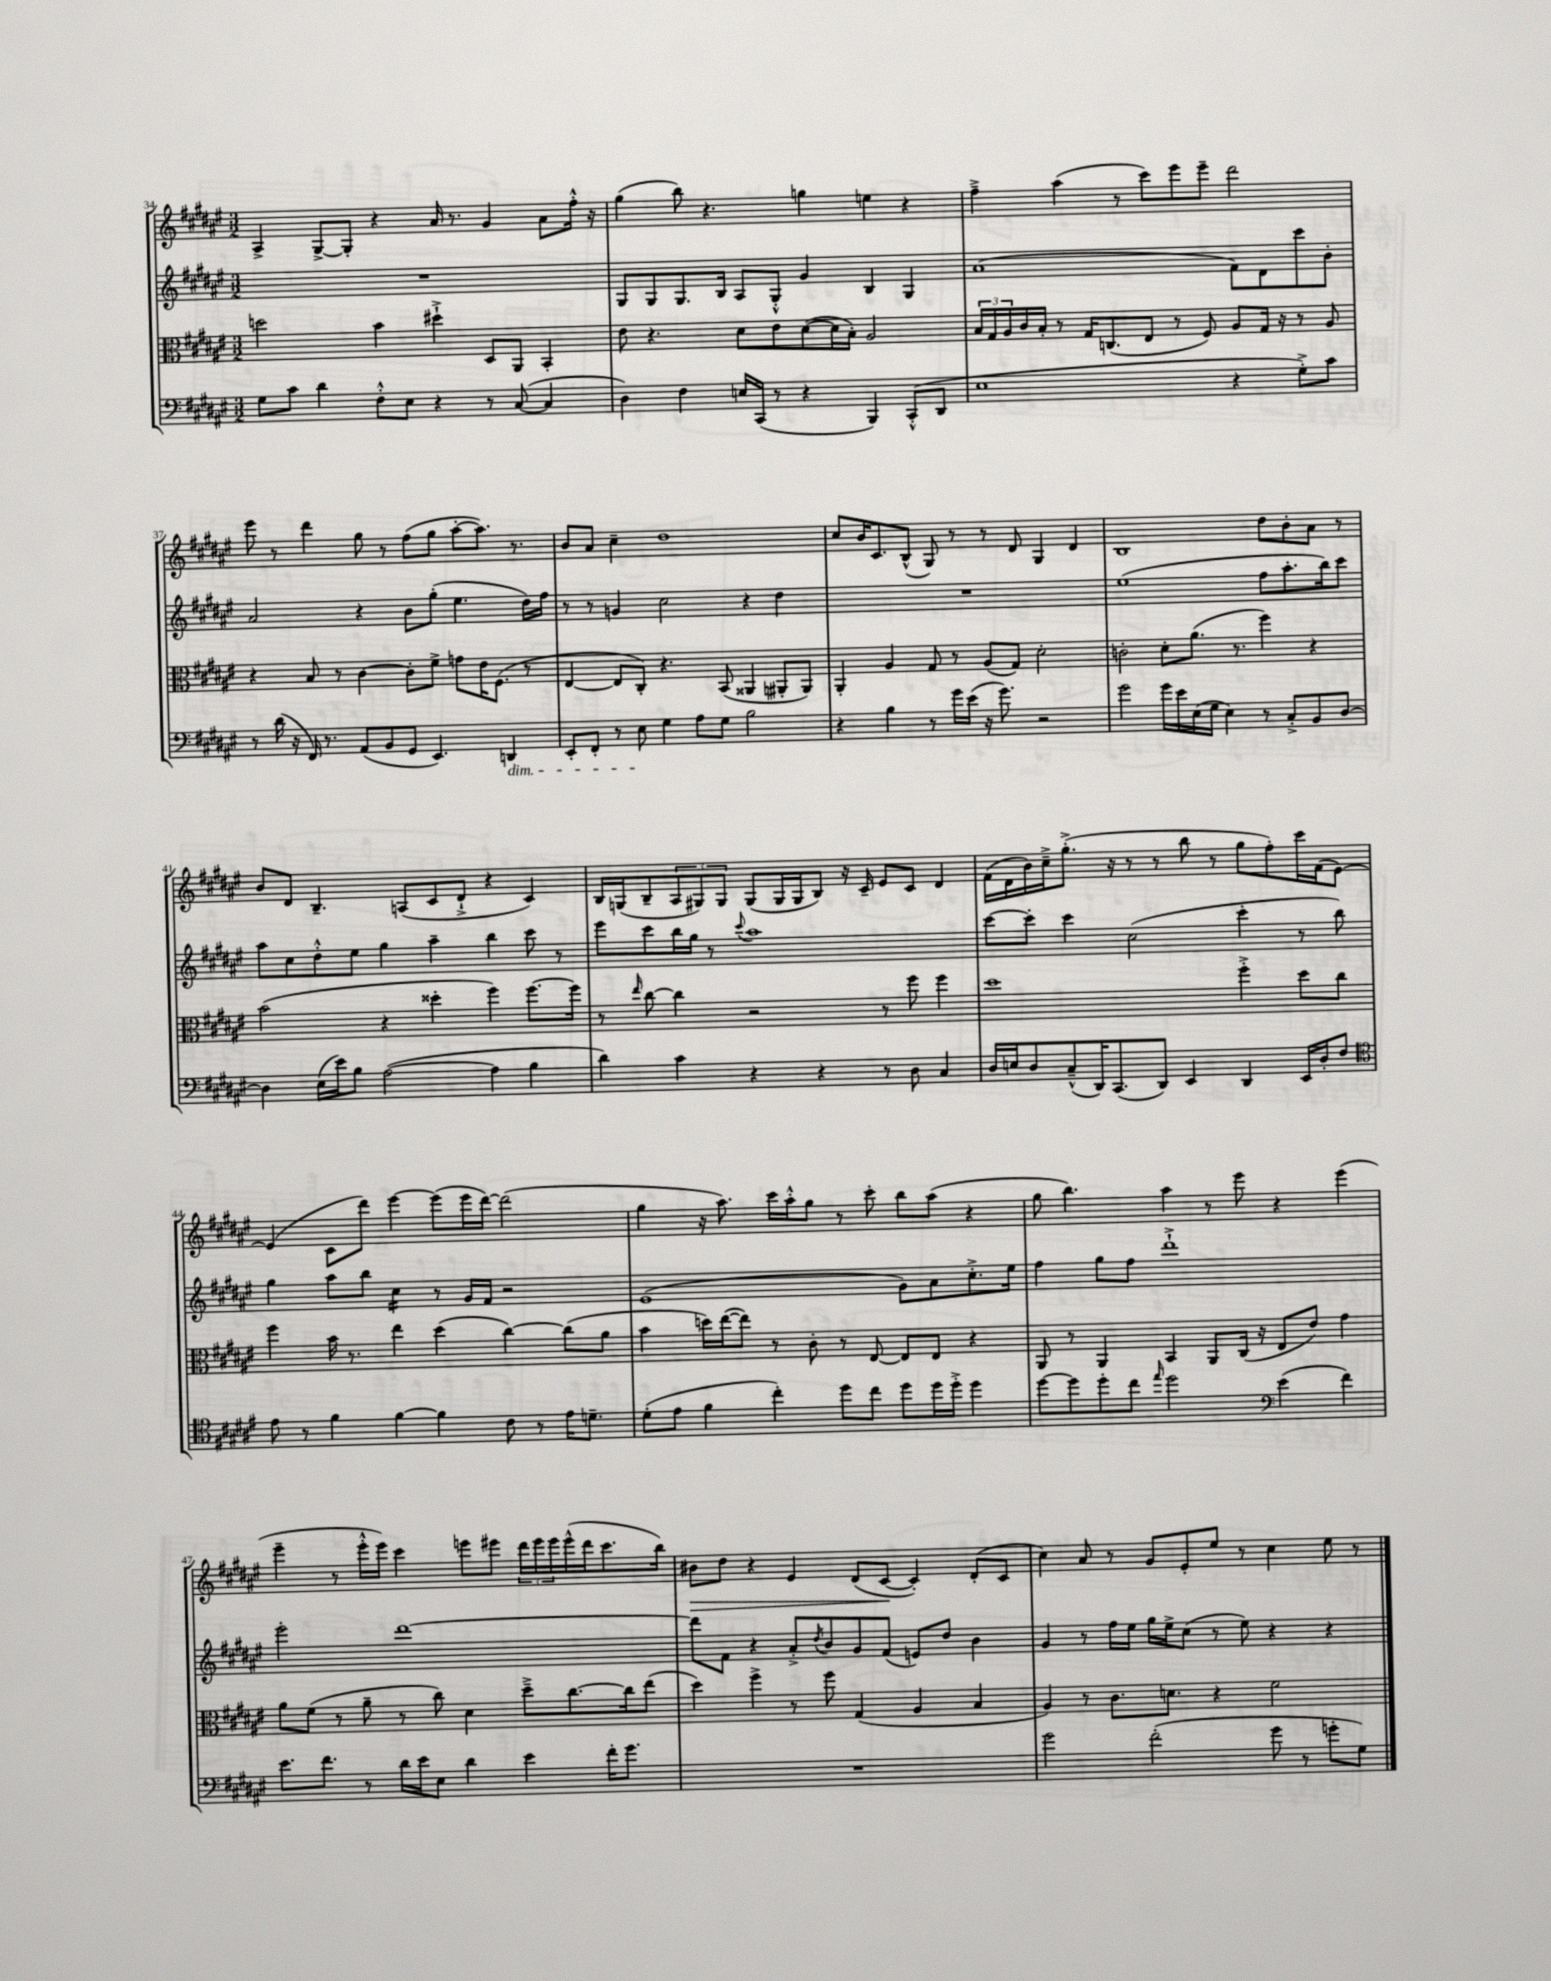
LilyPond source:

<<
\new StaffGroup <<
\new Staff = "s0" {
    \clef treble \key fis \major \numericTimeSignature \time 3/2
    ais4-> gis8~-> gis8-. r4 ais'16 r8. gis'4 ais'8 fis''16-.-^ r16 |
    gis''4( b''8) r4. g''4 e''4 r4 |
    fis''4---> ais''4( r8 cis'''8) eis'''8 eis'''8-- dis'''2 |
    eis'''8 r8 dis'''4 gis''8 r8 fis''8( gis''8 ais''8~-. ais''8.) r8. |
    b'8 ais'8 cis''4-- dis''1 |
    cis''8 b'16 cis'8. b8-^( gis8) r8 r8 dis'8 gis4 dis'4 |
    b1 dis''8 b'8-. ais'8 r8 |
    b'8 dis'8 b4.-- a8( cis'8 dis'8-!-> r4 cis'4) |
    b16 g16( b8-- \tuplet 3/2 { ais8 gis8) gis8 } gis8( gis16 gis16 b8) r16 cis'16-- eis'8 cis'8 dis'4 |
    fis'16( dis'16 b'16) cis''16---> gis''8.-.->( r16 r8 r8 b''8 r8 gis''8 fis''8-.) cis'''16 fis'16( eis'8~) |
    eis'4( cis'8 dis'''8) eis'''4~ eis'''8( eis'''16 dis'''16~) dis'''2( |
    gis''4 r16 ais''8.) cis'''16 ais''16-.-^ gis''8 r8 cis'''8-. b''8 ais''8( r4 |
    gis''8 b''4.) ais''4 r8 eis'''8 r4 eis'''4( |
    eis'''4-- r8 eis'''16-.-^ eis'''16) cis'''4 e'''8 eis'''8 \tuplet 3/2 { dis'''16 eis'''16 eis'''16 } eis'''16-^( dis'''16 cis'''8. b''16) |
    bis'8\> dis''8 r4 eis'4 dis'8( cis'8~\! cis'4-.) dis'8-.( cis'8 |
    cis''4) ais'8 r8 gis'8 eis'8-. eis''8 r8 cis''4 eis''8 r8 \bar "|." |
}
\new Staff = "s1" {
    \clef treble \key fis \major \numericTimeSignature \time 3/2
    R1. |
    gis8 gis8 gis8. b16 ais8 gis8-.-^ gis'4 b4 gis4 |
    ais'1( fis'8) dis'8 cis'''8 b'8-. |
    ais'2 r4 b'8 gis''8-.( eis''4. dis''16) fis''16 |
    r8 r8 g'4 cis''2 r4 dis''4 |
    R1. |
    eis''1( fis''8 ais''8.-. b''16) cis'''8 |
    ais''8 cis''8 dis''8-.-^ eis''8 gis''4 ais''4-- b''4 cis'''8 r8 |
    eis'''8 cis'''8 b''16 gis''16 r8 \appoggiatura { cis'''8 } ais''1 |
    cis'''8~ cis'''8-. cis'''4 cis''2( cis'''4-. r8 b''8) |
    gis''4 ais''8 b''8 cis''4:16 r8 gis'16 fis'16 r2 |
    eis'1( gis'8) ais'8 cis''8.-.-> eis''16 |
    fis''4 gis''8 fis''8 dis'''1-!-> |
    eis'''2-. dis'''1~ |
    dis'''8 fis'8 r4 ais'8-.-> \acciaccatura { dis''8 } b'8 gis'8 fis'8( e'8) dis''8 b'4 |
    gis'4 r8 fis''16 eis''16 gis''16 eis''16-> cis''8( r8 eis''8) r4 r4 \bar "|." |
}
\new Staff = "s2" {
    \clef alto \key fis \major \numericTimeSignature \time 3/2
    d''2 b'4 dis''4-!-> dis8 ais,8 b,4-. |
    eis'8 r4. dis'8 eis'8 dis'8~( dis'16 b16-.) ais2 |
    \tuplet 3/2 { b16 gis16 ais16 } cis'16 b16-. r8 gis16 c8.( eis8 r8 fis8) ais8 gis16 r16 r8 ais8 |
    r4 b8 r8 cis'4~ cis'8-. fis'8-> g'8 eis'16 fis8.( r8 |
    eis4~ eis8 cis8-.) r4. b,8( aisis,4 ais,8-. ais,8) |
    ais,4-. ais4 gis8 r8 ais8( gis8) dis'2-. |
    c'2-. dis'8-. ais'8.( r8. fis''4) r4 |
    b'2( r4 disis''4-. fis''4) fis''8.~ fis''16 |
    r8 \grace { eis''16 } cis''8~ cis''4 r2 r8 fis''8 fis''4 |
    dis''1 fis''4-.-> dis''8 cis''8 |
    fis''4 b'16 r8. eis''4 dis''4( cis''4~) cis''8( ais'8 |
    b'4 d''16) eis''16~( eis''8) r8 cis'8-. r8 eis8~ eis8 eis8 r4 |
    ais,8 r8 ais,4 b,4 ais,8 cis16( r16 eis8 eis'8) gis'4 |
    ais'8 fis'8( r8 ais'8-- r8 cis''8) dis'4 dis''8---> cis''8.~ cis''16 eis''8( |
    dis''4) fis''4-> r8 fis''8 gis4( ais4 b4 |
    ais4) r8 cis'8. d'8. r4 fis'2 \bar "|." |
}
\new Staff = "s3" {
    \clef bass \key fis \major \numericTimeSignature \time 3/2
    gis8 cis'8 dis'4 fis8-.-^ eis8 r4 r8 cis8~( cis4 |
    dis4) fis4 e16 cis,16( r8 r4 b,,4) cis,8-.-^( dis,8 |
    eis1 r4 gis8-.->) cis'8 |
    r8 dis'16( r16 fis,16) r8. ais,8( b,8 gis,8 eis,4.) d,4\dim |
    eis,8-. fis,8-. r8 eis8\! gis4 ais8 gis8 b2 |
    r4 b4 r8 gis'16 eis'16( r16 gis'8.) r2 |
    gis'2 gis'16 eis'16 eis16( gis16 eis4) r8 cis8-.-> b,8 dis8~ |
    dis4 eis16( eis'16) b8 ais2~( ais4 b4 |
    dis'4) cis'4 r4 r4 r8 dis8 cis4 |
    dis16 e16 dis8 cis8---^( dis,16) cis,8.( dis,8) eis,4 dis,4 eis,16 dis16-. fis8 |
    \clef tenor eis'8 r8 fis'4 fis'4~ fis'4 cis'8 r8 eis'16 d'8.-- |
    dis'8-.( eis'8 fis'4 cis''4-.) dis''8 cis''8 dis''8 dis''16 dis''16-.-> dis''4 |
    dis''8~ dis''8 dis''8-. cis''8 \grace { eis''16 } dis''2 \clef bass eis'4( fis'4) |
    eis'8. fis'8. r8 dis'16 eis'16 eis8 dis'4 eis'4 fis'16-. gis'8. |
    R1. |
    gis'2 fis'2-.( gis'8 r8 g'8-. gis8) \bar "|." |
}
>>
>>
\layout { \context { \Score currentBarNumber = #34 } }
